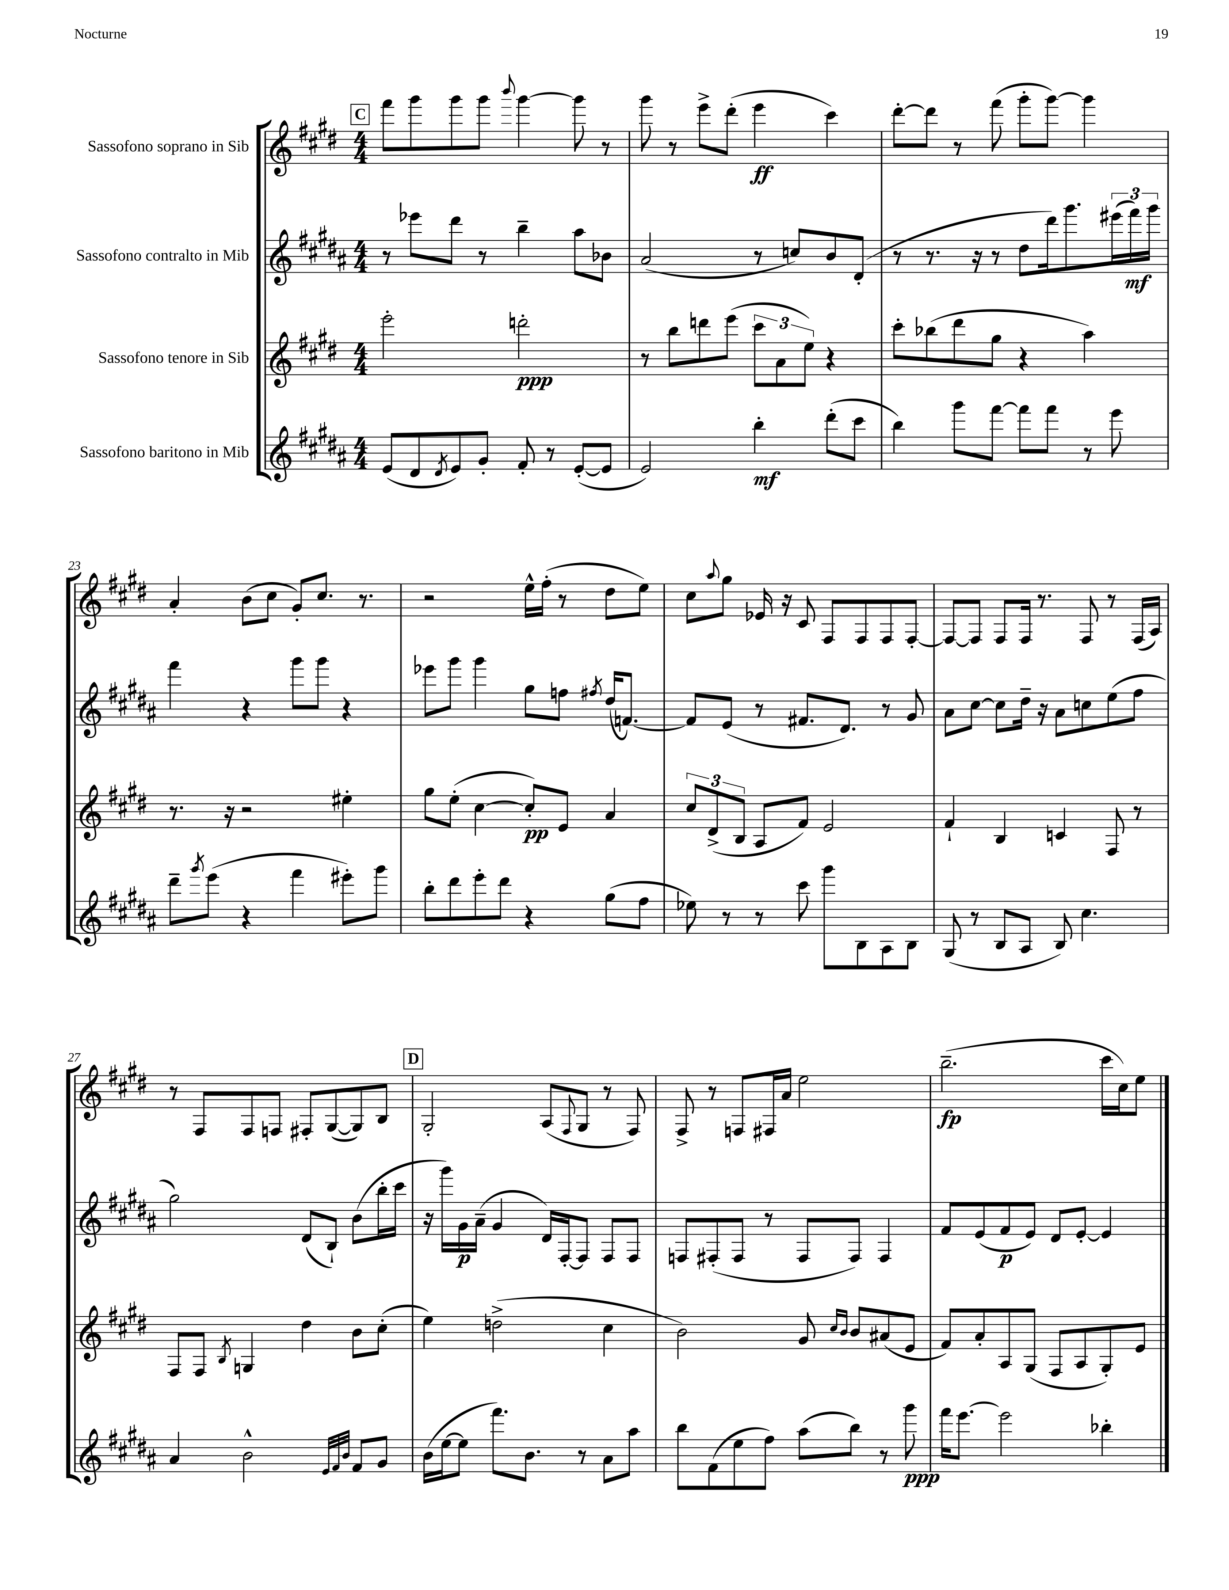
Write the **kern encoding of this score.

**kern	**dynam	**kern	**dynam	**kern	**dynam	**kern	**dynam
*part4	*part4	*part3	*part3	*part2	*part2	*part1	*part1
*staff4	*staff4	*staff3	*staff3	*staff2	*staff2	*staff1	*staff1
*I"Sassofono baritono in Mib	*	*I"Sassofono tenore in Sib	*	*I"Sassofono contralto in Mib	*	*I"Sassofono soprano in Sib	*
*clefG2	*	*clefG2	*	*clefG2	*	*clefG2	*
*k[f#c#g#d#a#]	*	*k[f#c#g#d#]	*	*k[f#c#g#d#a#]	*	*k[f#c#g#d#]	*
*M4/4	*	*M4/4	*	*M4/4	*	*M4/4	*
!!LO:REH:place=s1:t=C
=20	=20	=20	=20	=20	=20	=20	=20
(8e/L	.	2eee'\	.	8r	.	8fff#\L	.
8d#/	.	.	.	8eee-X\L	.	8ggg#\	.
8qd#/	.	.	.	.	.	.	.
8e/)	.	.	.	8ddd#\J	.	8ggg#\	.
8g#'/J	.	.	.	8r	.	8ggg#\J	.
.	.	.	.	.	.	8qqbbb/	.
8f#'/	.	2dddn'\	ppp	4bb~\	.	[4ggg#\	.
8r	.	.	.	.	.	.	.
([8e'/L	.	.	.	8aa#\L	.	8ggg#\]	.
8e/J]	.	.	.	8b-X\J	.	8r	.
=21	=21	=21	=21	=21	=21	=21	=21
2e/)	.	8r	.	(2a#/	.	8ggg#\	.
.	.	8bb\L	.	.	.	8r	.
.	.	8dddn\	.	.	.	8eee^\L	.
.	.	(8eee\J	.	.	.	(8ddd#'\J	.
4bb'\	mf	12ccc#\L	.	8r	.	4eee\	ff
.	.	12a\	.	.	.	.	.
.	.	.	.	8ccn/L)	.	.	.
.	.	12ee\J)	.	.	.	.	.
(8ddd#'\L	.	4r	.	8b/	.	4ccc#\)	.
8ccc#\J	.	.	.	(8d#'/J	.	.	.
=22	=22	=22	=22	=22	=22	=22	=22
4bb\)	.	8ccc#'\L	.	8r	.	[8ddd#'\L	.
.	.	(8bb-X\	.	8.r	.	8ddd#\J]	.
8ggg#\L	.	8ddd#\	.	.	.	8r	.
.	.	.	.	16r	.	.	.
[8fff#\J	.	8gg#\J	.	8r	.	(8fff#\	.
8fff#\L]	.	4r	.	8dd#\L	.	8ggg#'\L	.
8fff#\J	.	.	.	16ddd#\k)	.	[8ggg#\J)	.
.	.	.	.	8.ggg#\	.	.	.
8r	.	4aa\)	.	.	.	4ggg#\]	.
8eee\	.	.	.	(24eee#X\L	.	.	.
.	.	.	.	24fff#\)	mf	.	.
.	.	.	.	24ggg#\JJ	.	.	.
!!LO:LB:g=z
=23	=23	=23	=23	=23	=23	=23	=23
8ddd#~\L	.	8.r	.	4fff#\	.	4a'/	.
8qggg#/	.	.	.	.	.	.	.
(8eee\J	.	.	.	.	.	.	.
.	.	16r	.	.	.	.	.
4r	.	2r	.	4r	.	(8b\L	.
.	.	.	.	.	.	8cc#\J	.
4fff#\	.	.	.	8ggg#\L	.	8g#'/L)	.
.	.	.	.	8ggg#\J	.	8.cc#/J	.
8eee#X'\L)	.	4ee#X'\	.	4r	.	.	.
.	.	.	.	.	.	8.r	.
8ggg#\J	.	.	.	.	.	.	.
=24	=24	=24	=24	=24	=24	=24	=24
8bb'\L	.	8gg#\L	.	8eee-X\L	.	2r	.
8ddd#\	.	(8ee'\J	.	8ggg#\J	.	.	.
8eee'\	.	[4cc#\	.	4ggg#\	.	.	.
8ddd#\J	.	.	.	.	.	.	.
4r	.	8cc#'/L])	pp	8gg#\L	.	16ee^^\LL	.
.	.	.	.	.	.	(16ff#'\JJ	.
.	.	8e/J	.	8ffn\J	.	8r	.
.	.	.	.	8qff#X/	.	.	.
(8gg#\L	.	4a/	.	(16dd#/KL	.	8dd#\L	.
.	.	.	.	[8.fn/J)	.	.	.
8ff#\J	.	.	.	.	.	8ee\J)	.
=25	=25	=25	=25	=25	=25	=25	=25
8ee-X\)	.	12cc#/L	.	8f/L]	.	8cc#\L	.
.	.	(12d#^/	.	.	.	.	.
.	.	.	.	.	.	8qqaa/	.
8r	.	.	.	(8e/J	.	8gg#\J	.
.	.	12B/J	.	.	.	.	.
8r	.	8A/L	.	8r	.	16e-X/	.
.	.	.	.	.	.	16r	.
8ccc#\	.	8f#/J)	.	8.f#X/L	.	8c#/	.
8ggg#\L	.	2e/	.	.	.	8F#/L	.
.	.	.	.	8.d#/J)	.	.	.
8B\	.	.	.	.	.	8F#/	.
8A#\	.	.	.	8r	.	8F#/	.
8B\J	.	.	.	8g#/	.	[8F#'/J	.
=26	=26	=26	=26	=26	=26	=26	=26
(8G#/	.	4f#`/	.	8a#\L	.	8F#/L_	.
8r	.	.	.	[8cc#\J	.	8F#/J]	.
8B/L	.	4B/	.	8cc#\L]	.	8F#/L	.
8A#/J	.	.	.	16dd#~\Jk	.	16F#/Jk	.
.	.	.	.	16r	.	8.r	.
8B/)	.	4cn/	.	8a#\L	.	.	.
4.cc#\	.	.	.	8ccn\	.	8F#/	.
.	.	8F#/	.	(8ee\	.	8r	.
.	.	8r	.	8ff#\J	.	(16F#/LL	.
.	.	.	.	.	.	16A/JJ)	.
!!LO:LB:g=z
=27	=27	=27	=27	=27	=27	=27	=27
4a#/	.	8F#/L	.	2gg#\)	.	8r	.
.	.	8F#/J	.	.	.	8F#/L	.
.	.	8qB/	.	.	.	.	.
2b^^\	.	4Gn/	.	.	.	8F#/	.
.	.	.	.	.	.	8Fn/J	.
.	.	4dd#\	.	(8d#/L	.	8F#X'/L	.
.	.	.	.	8B`/J)	.	([8G#/	.
32qqe/LLL	.	.	.	.	.	.	.
32qqf#/	.	.	.	.	.	.	.
32qqb/JJJ	.	.	.	.	.	.	.
8f#/L	.	8b\L	.	(8b\L	.	8G#/])	.
8g#/J	.	(8cc#'\J	.	16bb'\L	.	8B/J	.
.	.	.	.	16ccc#\JJ	.	.	.
!!LO:REH:place=s1:t=D
=28	=28	=28	=28	=28	=28	=28	=28
(16b\LL	.	4ee\)	.	16r	.	2G#'/	.
[16ee\J	.	.	.	16ggg#\LL)	.	.	.
8ee\J]	.	.	.	16g#\	p	.	.
.	.	.	.	(16a#~\JJ	.	.	.
8.fff#\L)	.	(2ddn^\	.	4g#/	.	.	.
8.b\J	.	.	.	.	.	.	.
.	.	.	.	16d#/LL)	.	(8A/L	.
.	.	.	.	[16F#'/J	.	.	.
.	.	.	.	.	.	8qqF#/	.
8r	.	.	.	8F#/J]	.	8G#/J	.
8a#\L	.	4cc#\	.	8F#/L	.	8r	.
8aa#\J	.	.	.	8F#/J	.	8F#/)	.
=29	=29	=29	=29	=29	=29	=29	=29
8bb\L	.	2b\)	.	8Fn/L	.	8F#^/	.
(8f#\	.	.	.	(8F#X'/	.	8r	.
8ee\	.	.	.	8F#/J	.	8Fn/L	.
8ff#\J)	.	.	.	8r	.	16F#X/L	.
.	.	.	.	.	.	16a/JJ	.
(8aa#\L	.	8g#/	.	8F#/L	.	2ee\	.
.	.	16qqcc#/LL	.	.	.	.	.
.	.	16qqb/JJ	.	.	.	.	.
8bb\J)	.	8b/L	.	8F#/J)	.	.	.
8r	.	(8a#X/	.	4F#/	.	.	.
8ggg#\	ppp	8e/J	.	.	.	.	.
=30	=30	=30	=30	=30	=30	=30	=30
16fff#\KL	.	8f#/L)	.	8f#/L	.	(2.bb~\	fp
[8.eee\J	.	.	.	.	.	.	.
.	.	8a'/	.	(8e/	.	.	.
2eee\]	.	8A/	.	8f#/	p	.	.
.	.	(8G#/J	.	8e/J)	.	.	.
.	.	8F#/L	.	8d#/L	.	.	.
.	.	8A/	.	[8e'/J	.	.	.
4bb-X'\	.	8G#'/)	.	4e/]	.	16ccc#\LL	.
.	.	.	.	.	.	16cc#\J)	.
.	.	8e/J	.	.	.	8ee\J	.
==	==	==	==	==	==	==	==
*-	*-	*-	*-	*-	*-	*-	*-
